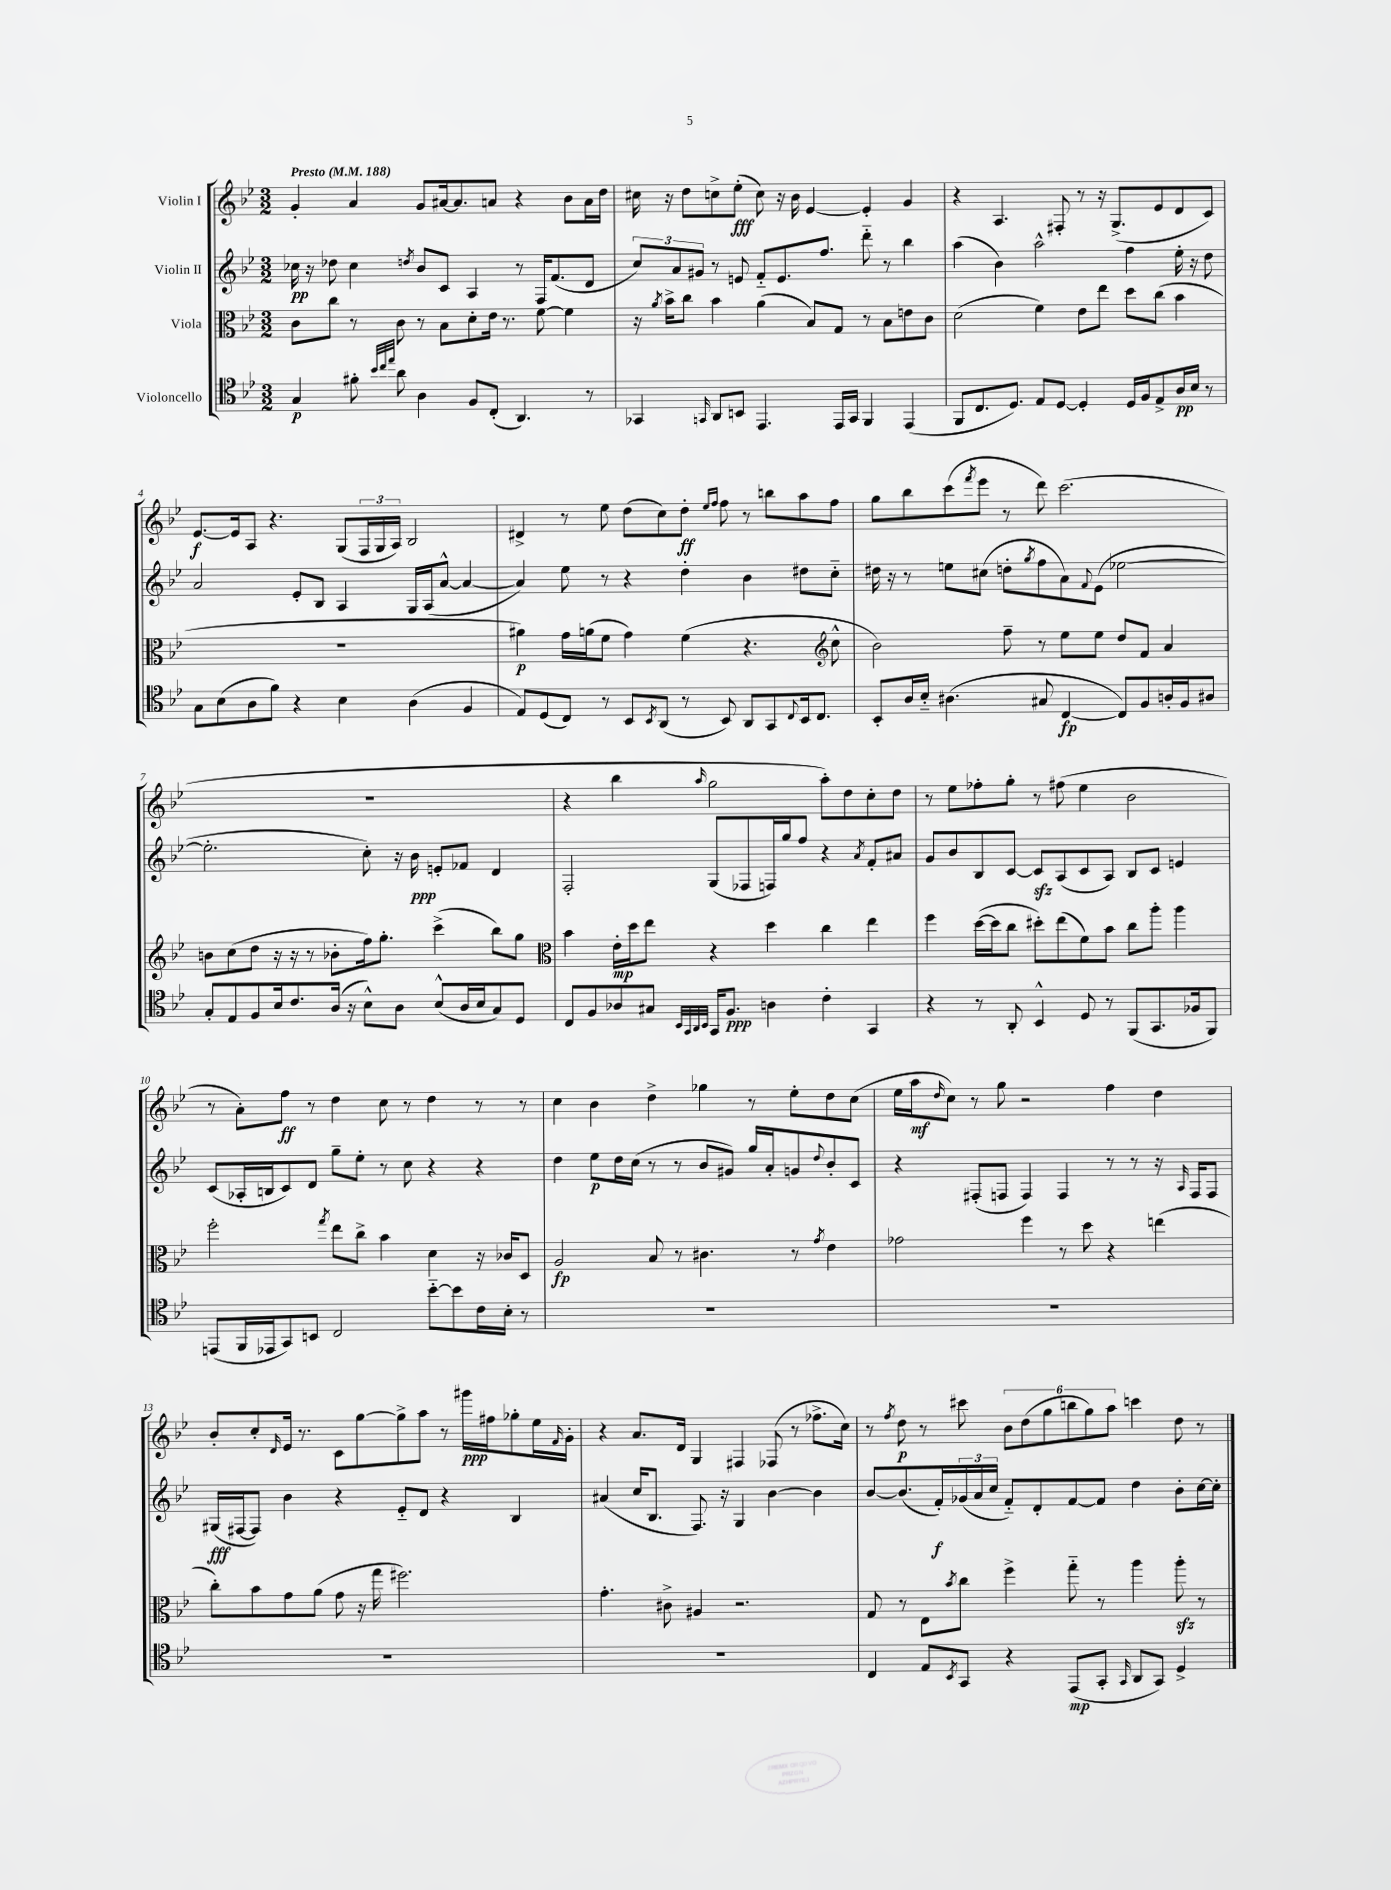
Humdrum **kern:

**kern	**dynam	**kern	**dynam	**kern	**dynam	**kern	**dynam
*part4	*part4	*part3	*part3	*part2	*part2	*part1	*part1
*staff4	*staff4	*staff3	*staff3	*staff2	*staff2	*staff1	*staff1
*I"Violoncello	*	*I"Viola	*	*I"Violin II	*	*I"Violin I	*
*clefC4	*	*clefC3	*	*clefG2	*	*clefG2	*
*k[b-e-]	*	*k[b-e-]	*	*k[b-e-]	*	*k[b-e-]	*
*M3/2	*	*M3/2	*	*M3/2	*	*M3/2	*
*MM188	*	*MM188	*	*MM188	*	*MM188	*
=1	=1	=1	=1	=1	=1	=1	=1
!	!	!	!	!	!	!LO:TX:a:B:t=Presto	!
4G/	p	8c\L	.	16cc-X\	pp	4g'/	.
.	.	.	.	16r	.	.	.
.	.	8cc\J	.	8dd-X\	.	.	.
8f#X'\	.	8r	.	4cc-\	.	4a/	.
32qqb-/LLL	.	.	.	.	.	.	.
32qqcc/	.	.	.	.	.	.	.
32qqee-/JJJ	.	.	.	.	.	.	.
8a\	.	8c\	.	.	.	.	.
.	.	.	.	8qddn/	.	.	.
4A\	.	8r	.	8b-/L	.	8g/L	.
.	.	8B-\L	.	8c/J	.	[16a#X/k	.
.	.	.	.	.	.	8.a#/]	.
8F/L	.	8d'\	.	4A/	.	.	.
(8C'/J	.	16e-\Jk	.	.	.	8an/J	.
.	.	8.r	.	.	.	.	.
4.AA/)	.	.	.	8r	.	4r	.
.	.	[8f\	.	16F/KL	.	.	.
.	.	.	.	(8.f/	.	.	.
.	.	4f\]	.	.	.	8b-\L	.
8r	.	.	.	8d/J	.	16a\L	.
.	.	.	.	.	.	16dd\JJ	.
=2	=2	=2	=2	=2	=2	=2	=2
4GG-X/	.	16r	.	12cc/L)	.	16cc#X\	.
.	.	8qa/	.	.	.	.	.
.	.	16b-^\KL	.	.	.	16r	.
.	.	.	.	12a/	.	.	.
.	.	8cc\J	.	.	.	8dd\L	.
.	.	.	.	12g#X/J	.	.	.
16qqGGn/	.	.	.	.	.	.	.
8AA/L	.	4b-\	.	8r	.	8ccn^\	.
8BBn/J	.	.	.	8en/	.	(8ee-'\J	fff
4.EE-/	.	(4a\	.	8f/L	.	8cc\)	.
.	.	.	.	8.e/	.	16r	.
.	.	.	.	.	.	16b-\	.
.	.	8B-/L)	.	.	.	[4e-/	.
.	.	.	.	8.ff/J	.	.	.
16EE-/LL	.	8G/J	.	.	.	.	.
16GG/JJ	.	.	.	.	.	.	.
4FF/	.	8r	.	8ddd\	.	4e-'/]	.
.	.	8B-\L	.	8r	.	.	.
(4EE-/	.	8en\	.	4bb-\	.	4g/	.
.	.	8c\J	.	.	.	.	.
=3	=3	=3	=3	=3	=3	=3	=3
8FF/L	.	(2d\	.	(4aa\	.	4r	.
8.C/	.	.	.	.	.	.	.
.	.	.	.	4b-\)	.	4.A/	.
8.D/J)	.	.	.	.	.	.	.
8E-/L	.	4f\)	.	2aa^^\	.	.	.
[8D/J	.	.	.	.	.	8F#X'/	.
4D'/]	.	8e-\L	.	.	.	8r	.
.	.	8ee-\J	.	.	.	16r	.
.	.	.	.	.	.	(8.G^/L	.
16D/LL	.	8dd\L	.	4ff\	.	.	.
16F/J	.	.	.	.	.	.	.
8E-^/	.	(8cc\J	.	.	.	8e-/	.
16A/L	pp	4b-\	.	16ee-'\	.	8d/	.
16B-/JJ	.	.	.	16r	.	.	.
8r	.	.	.	8dd\	.	8c/J)	.
!!LO:LB:g=z
=4	=4	=4	=4	=4	=4	=4	=4
8G\L	.	1.r	.	2a/	.	[8.e-/L	f
(8B-\	.	.	.	.	.	.	.
.	.	.	.	.	.	16e-/k]	.
8A\	.	.	.	.	.	8A/J	.
8f\J)	.	.	.	.	.	4.r	.
4r	.	.	.	8e-'/L	.	.	.
.	.	.	.	8B-/J	.	.	.
4B-\	.	.	.	4A/	.	(8G/L	.
.	.	.	.	.	.	24F/L	.
.	.	.	.	.	.	24G/	.
.	.	.	.	.	.	24A/JJ)	.
(4A\	.	.	.	16G/LL	.	2B-/	.
.	.	.	.	(16A/J	.	.	.
.	.	.	.	[8a^^/J	.	.	.
4F/	.	.	.	4a/_	.	.	.
=5	=5	=5	=5	=5	=5	=5	=5
8E-/L)	.	4a#X\)	p	4a/])	.	4d#X^/	.
(8D/	.	.	.	.	.	.	.
8C/J)	.	16g\LL	.	8ee-\	.	8r	.
.	.	(16an\J	.	.	.	.	.
8r	.	8f\J	.	8r	.	8ee-\	.
8BB-/L	.	4g\)	.	4r	.	(8dd\L	.
8qBB-/	.	.	.	.	.	.	.
(8AA/J	.	.	.	.	.	8cc\)	.
8r	.	(4f\	.	4dd'\	.	8dd'\J	ff
.	.	.	.	.	.	16qqee-/LL	.
.	.	.	.	.	.	16qqff/JJ	.
8BB-/)	.	.	.	.	.	8ff\	.
8AA/L	.	4.r	.	4b-\	.	8r	.
8GG/	.	.	.	.	.	8bbn\L	.
8qqC/	.	.	.	.	.	.	.
16BB-/k	.	.	.	8dd#X\L	.	8aa\	.
8.C/J	.	.	.	.	.	.	.
*	*	*clefG2	*	*	*	*	*
.	.	8cc^^\	.	8cc\J	.	8ff\J	.
=6	=6	=6	=6	=6	=6	=6	=6
8BB-'/L	.	2b-\)	.	16dd#X\	.	8gg\L	.
.	.	.	.	16r	.	.	.
16A/L	.	.	.	8r	.	8bb-\	.
16B-/JJ	.	.	.	.	.	.	.
(4.A#X\	.	.	.	8een\L	.	(8ccc\	.
.	.	.	.	.	.	8qfff/	.
.	.	.	.	(8cc#X\J	.	8eee-\J	.
.	.	8ff~\	.	8ddn'\L	.	8r	.
.	.	.	.	8qgg/	.	.	.
8G#X/	.	8r	.	8ff\	.	8ddd\)	.
[4C/	fp	8ee-\L	.	8a\)	.	(2.ccc\	.
.	.	.	.	8qqf/	.	.	.
.	.	8ee-\J	.	(8e-\J	.	.	.
8C/L])	.	8dd/L	.	[2ee-X\	.	.	.
8F/	.	8f/J	.	.	.	.	.
16An'/L	.	4a/	.	.	.	.	.
16F/J	.	.	.	.	.	.	.
8A#X/J	.	.	.	.	.	.	.
!!LO:LB:g=z
=7	=7	=7	=7	=7	=7	=7	=7
8G'/L	.	8bn\L	.	2.ee-'\]	.	1.r	.
8E-/	.	(8cc\	.	.	.	.	.
8F/	.	8dd\J	.	.	.	.	.
16B-/k	.	16r	.	.	.	.	.
8.c/	.	16r	.	.	.	.	.
.	.	8r	.	.	.	.	.
(16A/Jk	.	8b-X'\L	.	.	.	.	.
16r	.	.	.	.	.	.	.
8B-^^\L)	.	16ff\k)	.	8cc'\)	.	.	.
.	.	8.gg'\J	.	.	.	.	.
8A\J	.	.	.	16r	.	.	.
.	.	.	.	16b-\	ppp	.	.
(8B-^^/L	.	(4ccc^\	.	8en'/L	.	.	.
16A/L	.	.	.	8f-X/J	.	.	.
16B-/J	.	.	.	.	.	.	.
8G/)	.	8bb-\L)	.	4d/	.	.	.
8D/J	.	8gg\J	.	.	.	.	.
=8	=8	=8	=8	=8	=8	=8	=8
*	*	*clefC3	*	*	*	*	*
8C/L	.	4b-\	.	2F'/	.	4r	.
8F/	.	.	.	.	.	.	.
8A-X/	.	16e-'\LL	mp	.	.	4bb-\	.
.	.	16dd\J	.	.	.	.	.
8G#X/J	.	8ee-\J	.	.	.	.	.
32qqBB-/LLL	.	.	.	.	.	.	.
32qqGG/	.	.	.	.	.	.	.
32qqAA/	.	.	.	.	.	.	.
32qqBB-/JJJ	.	.	.	.	.	16qqaa/	.
16GG/KL	.	4r	.	(8G/L	.	2gg\	.
8.F/J	ppp	.	.	.	.	.	.
.	.	.	.	8F-X/	.	.	.
4An\	.	4dd\	.	16Fn/L)	.	.	.
.	.	.	.	16gg/J	.	.	.
.	.	.	.	8ff/J	.	.	.
4c'\	.	4cc\	.	4r	.	8aa'\L)	.
.	.	.	.	.	.	8dd\	.
.	.	.	.	8qa/	.	.	.
4GG/	.	4ee-\	.	8f'/L	.	8cc'\	.
.	.	.	.	8a#X/J	.	8dd\J	.
=9	=9	=9	=9	=9	=9	=9	=9
4r	.	4ff\	.	8g/L	.	8r	.
.	.	.	.	8b-/	.	8ee-\L	.
8r	.	([16dd\LL	.	8B-/	.	8ff-X'\	.
.	.	16dd\J]	.	.	.	.	.
8AA'/	.	8cc\J	.	[8c/J	.	8gg'\J	.
4BB-^^/	.	8dd#X'\L)	.	8czz/L]	.	8r	.
.	.	(8ee-\	.	(8A/	.	(8ff#X\	.
8D/	.	8f\)	.	8c/	.	4ee-\	.
8r	.	8b-\J	.	8A/J)	.	.	.
(8FF/L	.	8cc\L	.	8B-/L	.	2b-\	.
8.GG/	.	8aa'\J	.	8c/J	.	.	.
.	.	4aa\	.	4en/	.	.	.
16F-X/k	.	.	.	.	.	.	.
8FF/J)	.	.	.	.	.	.	.
!!LO:LB:g=z
=10	=10	=10	=10	=10	=10	=10	=10
(8EEn/L	.	2ff'\	.	(8c/L	.	8r	.
16FF/L	.	.	.	16A-X'/L	.	8a'\L)	.
16EE-X/J	.	.	.	16Bn/J	.	.	.
8GG/)	.	.	.	8c/)	.	8ff\J	ff
8BBn/J	.	.	.	8d/J	.	8r	.
.	.	8qgg/	.	.	.	.	.
2C/	.	8ee-\L	.	8gg~\L	.	4dd\	.
.	.	8cc^\J	.	8ee-'\J	.	.	.
.	.	4b-\	.	8r	.	8cc\	.
.	.	.	.	8cc\	.	8r	.
[8b-\L	.	4d\	.	4r	.	4dd\	.
8b-\]	.	.	.	.	.	.	.
16c\L	.	16r	.	4r	.	8r	.
16B-'\JJ	.	16c-X/KL	.	.	.	.	.
8r	.	8D/J	.	.	.	8r	.
=11	=11	=11	=11	=11	=11	=11	=11
1.r	.	2A/	fp	4dd\	.	4cc\	.
.	.	.	.	8ee-\L	p	4b-\	.
.	.	.	.	16dd\L	.	.	.
.	.	.	.	(16cc\JJ	.	.	.
.	.	8B-/	.	8r	.	4dd^\	.
.	.	8r	.	8r	.	.	.
.	.	4.c#X\	.	8b-/L	.	4gg-X\	.
.	.	.	.	8g#X/J)	.	.	.
.	.	.	.	16gg/LL	.	8r	.
.	.	.	.	16a'/J	.	.	.
.	.	8r	.	8gn/	.	8ee-'\L	.
.	.	8qg/	.	8qqdd/	.	.	.
.	.	4e-\	.	8b-'/	.	8dd\	.
.	.	.	.	8c/J	.	(8cc\J	.
=12	=12	=12	=12	=12	=12	=12	=12
1.r	.	2g-X\	.	4r	.	16ee-\LL	.
.	.	.	.	.	.	16aa\J	mf
.	.	.	.	.	.	16qqdd/	.
.	.	.	.	.	.	8cc\J)	.
.	.	.	.	(8F#X'/L	.	8r	.
.	.	.	.	8Fn/J	.	8gg\	.
.	.	4ff\	.	4F/)	.	2r	.
.	.	8r	.	4F/	.	.	.
.	.	8dd\	.	.	.	.	.
.	.	4r	.	8r	.	4ff\	.
.	.	.	.	8r	.	.	.
.	.	(4een\	.	16r	.	4dd\	.
.	.	.	.	16qqA/	.	.	.
.	.	.	.	16F/KL	.	.	.
.	.	.	.	8F/J	.	.	.
!!LO:LB:g=z
=13	=13	=13	=13	=13	=13	=13	=13
1.r	.	8cc'\L)	.	(16G#X/LL	fff	8b-'/L	.
.	.	.	.	[16F#X/J	.	.	.
.	.	8b-\	.	8F#/J])	.	8cc'/	.
.	.	.	.	.	.	16qqd/	.
.	.	8g\	.	4b-\	.	16e-/Jk	.
.	.	.	.	.	.	8.r	.
.	.	(8a\J	.	.	.	.	.
.	.	8g\	.	4r	.	8c\L	.
.	.	16r	.	.	.	[8gg\	.
.	.	16gg\	.	.	.	.	.
.	.	2.ff#X\)	.	8e-/L	.	8gg^\]	.
.	.	.	.	8d/J	.	8aa\J	.
.	.	.	.	4r	.	8r	.
.	.	.	.	.	.	16ggg#X\LL	ppp
.	.	.	.	.	.	16ff#X\J	.
.	.	.	.	4B-/	.	8gg-X'\	.
.	.	.	.	.	.	16ee-\L	.
.	.	.	.	.	.	16qqf/	.
.	.	.	.	.	.	16g'\JJ	.
=14	=14	=14	=14	=14	=14	=14	=14
1.r	.	4.g'\	.	(4a#X/	.	4r	.
.	.	.	.	16cc/KL	.	8.a/L	.
.	.	.	.	8.B-/J	.	.	.
.	.	8c#X^\	.	.	.	.	.
.	.	.	.	.	.	16d/Jk	.
.	.	4A#X/	.	8.F/)	.	4G/	.
.	.	.	.	16r	.	.	.
.	.	2.r	.	4G/	.	4F#X/	.
.	.	.	.	[4b-\	.	(8F-X/	.
.	.	.	.	.	.	8r	.
.	.	.	.	4b-\]	.	8.ff-X^\L	.
.	.	.	.	.	.	16cc\Jk)	.
=15	=15	=15	=15	=15	=15	=15	=15
4C/	.	8G/	.	[8b-/L	.	8r	.
.	.	.	.	.	.	8qff/	.
.	.	8r	.	(8.b-/]	.	8dd\	p
8E-/L	.	8E-\L	.	.	.	8r	.
.	.	.	.	16f'/L)	f	.	.
8qBB-/	.	8qb-/	.	.	.	.	.
8GG/J	.	8cc\J	.	(24g-X/	.	8ccc#X\	.
.	.	.	.	24a/	.	.	.
.	.	.	.	24cc/JJ	.	.	.
4r	.	4ff^\	.	8f/L)	.	12b-\L	.
.	.	.	.	.	.	(12dd\	.
.	.	.	.	8d'/	.	.	.
.	.	.	.	.	.	12gg\	.
(8EE-/L	mp	8gg\	.	[8f/	.	12bbn\	.
.	.	.	.	.	.	12gg\)	.
8GG'/J	.	8r	.	8f/J]	.	.	.
.	.	.	.	.	.	12aa\J	.
16qqGG/	.	.	.	.	.	.	.
8AA/L	.	4aa\	.	4dd\	.	4cccn\	.
8GG/J)	.	.	.	.	.	.	.
4D^/	.	8aazz'\	.	8b-'\L	.	8dd\	.
.	.	8r	.	[16cc\L	.	8r	.
.	.	.	.	16cc'\JJ]	.	.	.
==	==	==	==	==	==	==	==
*-	*-	*-	*-	*-	*-	*-	*-
